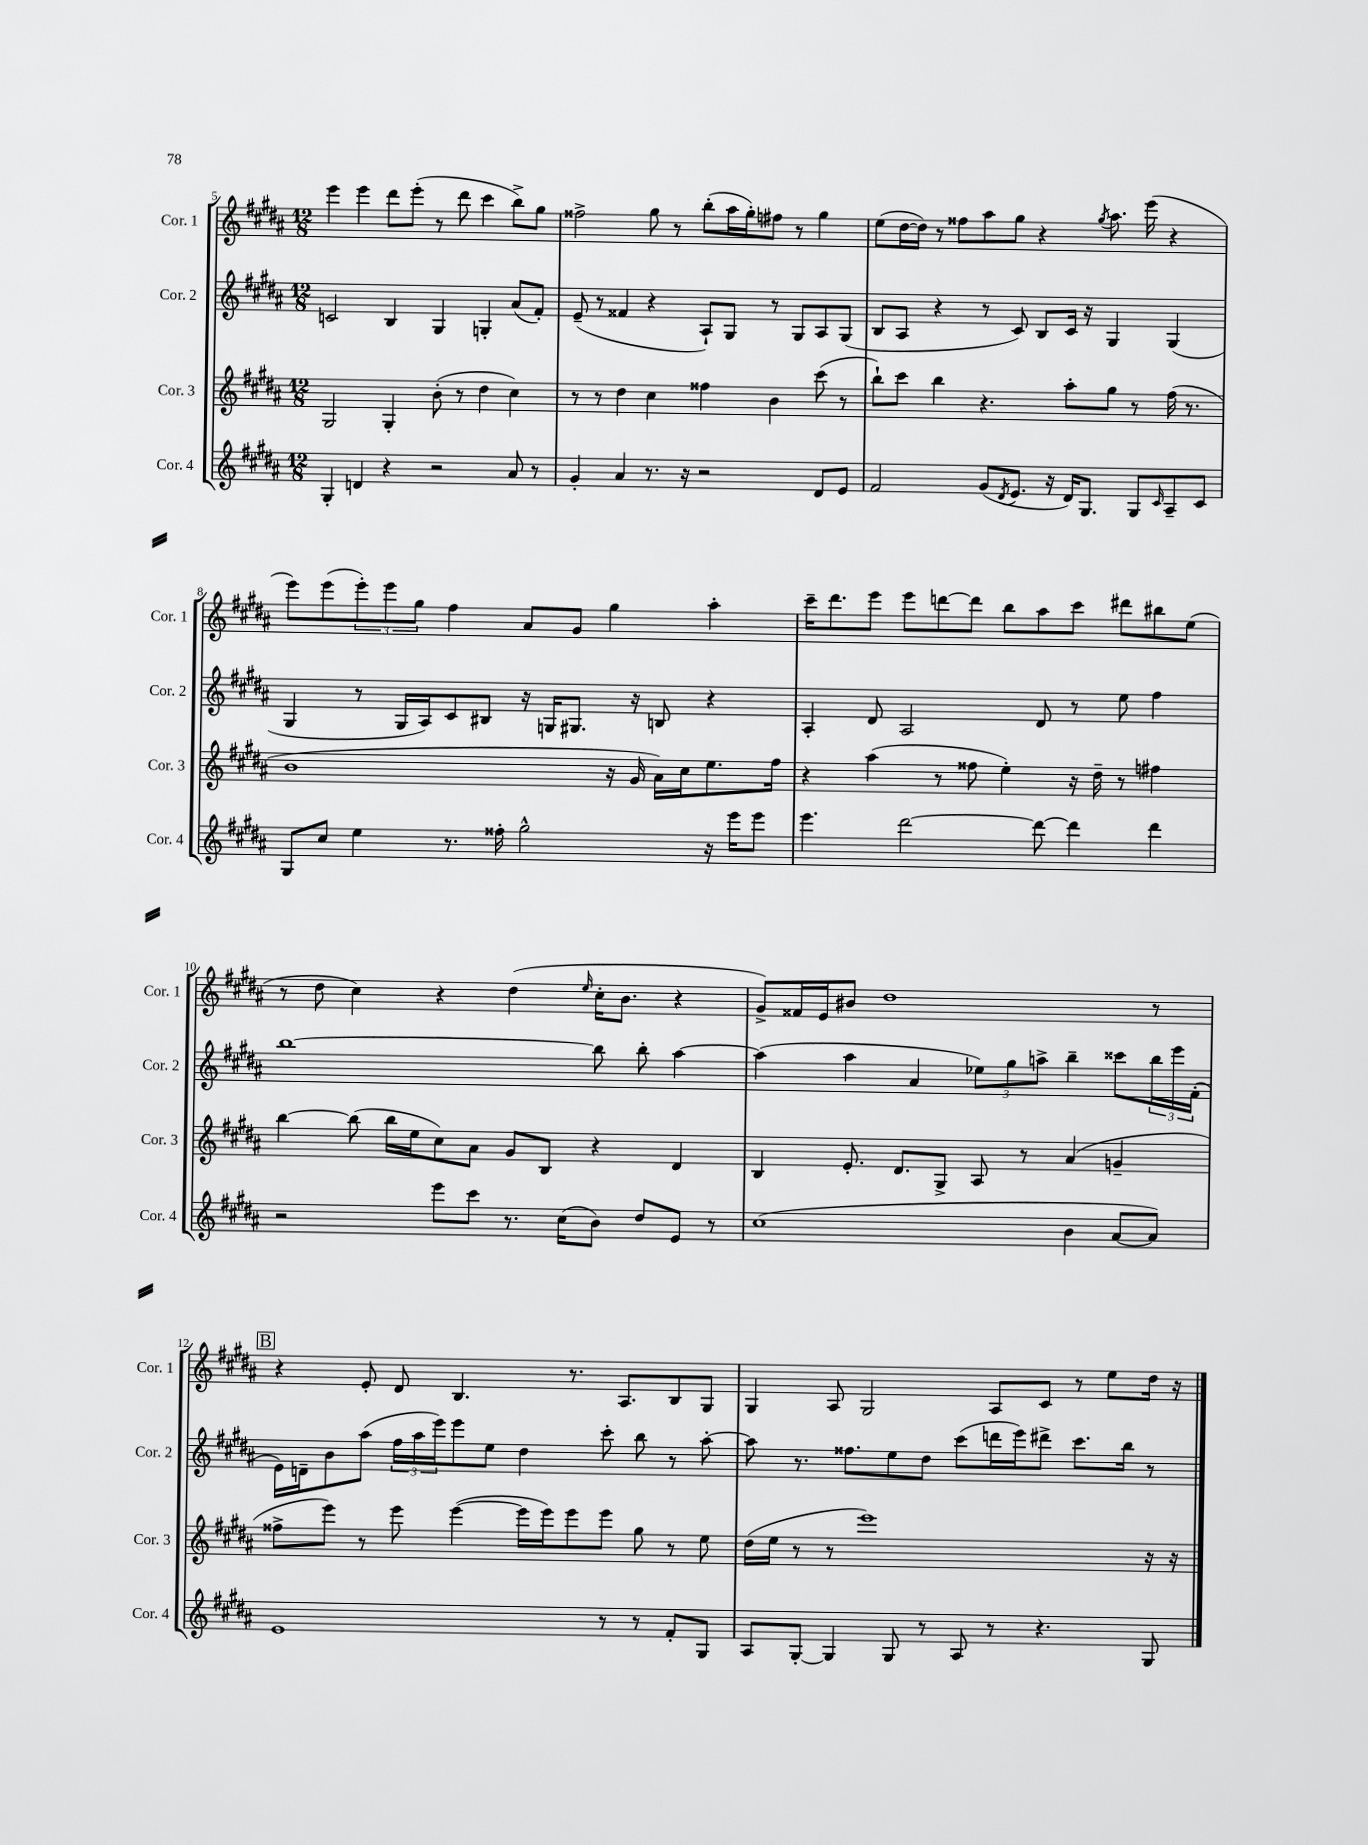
<<
\new StaffGroup <<
\new Staff = "s0" \with { instrumentName = "Cor. 1" shortInstrumentName = "Cor. 1" } {
    \clef treble \key b \major \numericTimeSignature \time 12/8
    e'''4 e'''4 dis'''8 e'''8-.( r8 dis'''8 cis'''4 b''8->) gis''8 |
    fisis''2-> gis''8 r8 b''8-.( ais''16 gis''16-.) fis''8 r8 gis''4 |
    e''8( dis''16~ dis''16) r8 fisis''8 ais''8 gis''8 r4 \acciaccatura { gis''8 } ais''8. e'''16( r4 |
    e'''8) e'''8( \tuplet 3/2 { e'''8-.) e'''8 gis''8 } fis''4 ais'8 gis'8 gis''4 ais''4-. |
    cis'''16-- dis'''8. e'''8 e'''8 d'''8~ d'''8 b''8 ais''8 cis'''8 dis'''8 bis''8 e''8( |
    r8 dis''8 cis''4) r4 dis''4( \grace { e''16 } cis''16-. b'8. r4 |
    gis'8->) fisis'16 e'16 bis'8 dis''1 r8 |
    \mark \markup { \box "B" } r4 e'8-. dis'8 b4. r8. ais8. b8 gis8 |
    gis4 ais8 gis2 ais8 cis'8 r8 e''8 dis''16 r16 \bar "|." |
}
\new Staff = "s1" \with { instrumentName = "Cor. 2" shortInstrumentName = "Cor. 2" } {
    \clef treble \key b \major \numericTimeSignature \time 12/8
    c'2 b4 gis4 g4-. ais'8( fis'8-.) |
    e'8--( r8 fisis'4 r4 ais8-!) gis8 r8 gis8 ais8 gis8( |
    b8 ais8 r4 r8 cis'8) b8 cis'16 r16 gis4 gis4( |
    gis4 r8 gis16 ais16) cis'8 bis8 r16 g16 gis8. r16 b8 r4 |
    ais4-. dis'8 ais2 dis'8 r8 e''8 fis''4 |
    b''1~ b''8 b''8-. ais''4~ |
    ais''4( ais''4 ais'4 \tuplet 3/2 { ees''8) gis''8 a''8-> } b''4-- cisis'''8 \tuplet 3/2 { b''16 e'''16 fis'16-.( } |
    \mark \markup { \box "B" } e'16) d'16-- b'8 ais''8( \tuplet 3/2 { fis''16 ais''16 e'''16) } e'''8 e''8 dis''4 cis'''8-. b''8 r8 ais''8~-. |
    ais''8 r8. fisis''8. e''8 dis''8 cis'''8( d'''16 e'''16) dis'''8-> cis'''8. b''16 r8 \bar "|." |
}
\new Staff = "s2" \with { instrumentName = "Cor. 3" shortInstrumentName = "Cor. 3" } {
    \clef treble \key b \major \numericTimeSignature \time 12/8
    gis2 gis4-. b'8-.( r8 dis''4 cis''4) |
    r8 r8 dis''4 cis''4 fisis''4 b'4 cis'''8( r8 |
    b''8-!) cis'''8 b''4 r4. ais''8-. gis''8 r8 fis''16( r8. |
    b'1 r16 gis'16 ais'16) cis''16 e''8. fis''16 |
    r4 ais''4( r8 fisis''8 e''4-.) r16 dis''16-- r8 fis''4 |
    b''4~ b''8( b''16 e''16 cis''8) ais'8 gis'8 b8 r4 dis'4 |
    b4 e'8.-. dis'8. gis8-> ais8 r8 ais'4( g'4-- |
    \mark \markup { \box "B" } fisis''8-> e'''8) r8 e'''8 e'''4~( e'''16 e'''16) e'''8 e'''8 gis''8 r8 e''8 |
    dis''16( e''16 r8 r8 e'''1) r16 r16 \bar "|." |
}
\new Staff = "s3" \with { instrumentName = "Cor. 4" shortInstrumentName = "Cor. 4" } {
    \clef treble \key b \major \numericTimeSignature \time 12/8
    gis4-. d'4 r4 r2 ais'8 r8 |
    gis'4-. ais'4 r8. r16 r2 dis'8 e'8 |
    fis'2 gis'8( \acciaccatura { dis'8 } e'8. r16 dis'16) gis8. gis8 \grace { cis'16 } ais8-- cis'8 |
    gis8 cis''8 e''4 r8. fisis''16-. gis''2-^ r16 e'''16 e'''8 |
    e'''4. dis'''2~ dis'''8~ dis'''4 dis'''4 |
    r2 e'''8 cis'''8 r8. cis''16( b'8) dis''8 e'8 r8 |
    cis''1( b'4 ais'8~ ais'8) |
    \mark \markup { \box "B" } e'1 r8 r8 fis'8-. gis8 |
    ais8 gis8~-. gis4 gis8 r8 ais8 r8 r4. gis8 \bar "|." |
}
>>
>>
\layout { \context { \Score currentBarNumber = #5 } }
